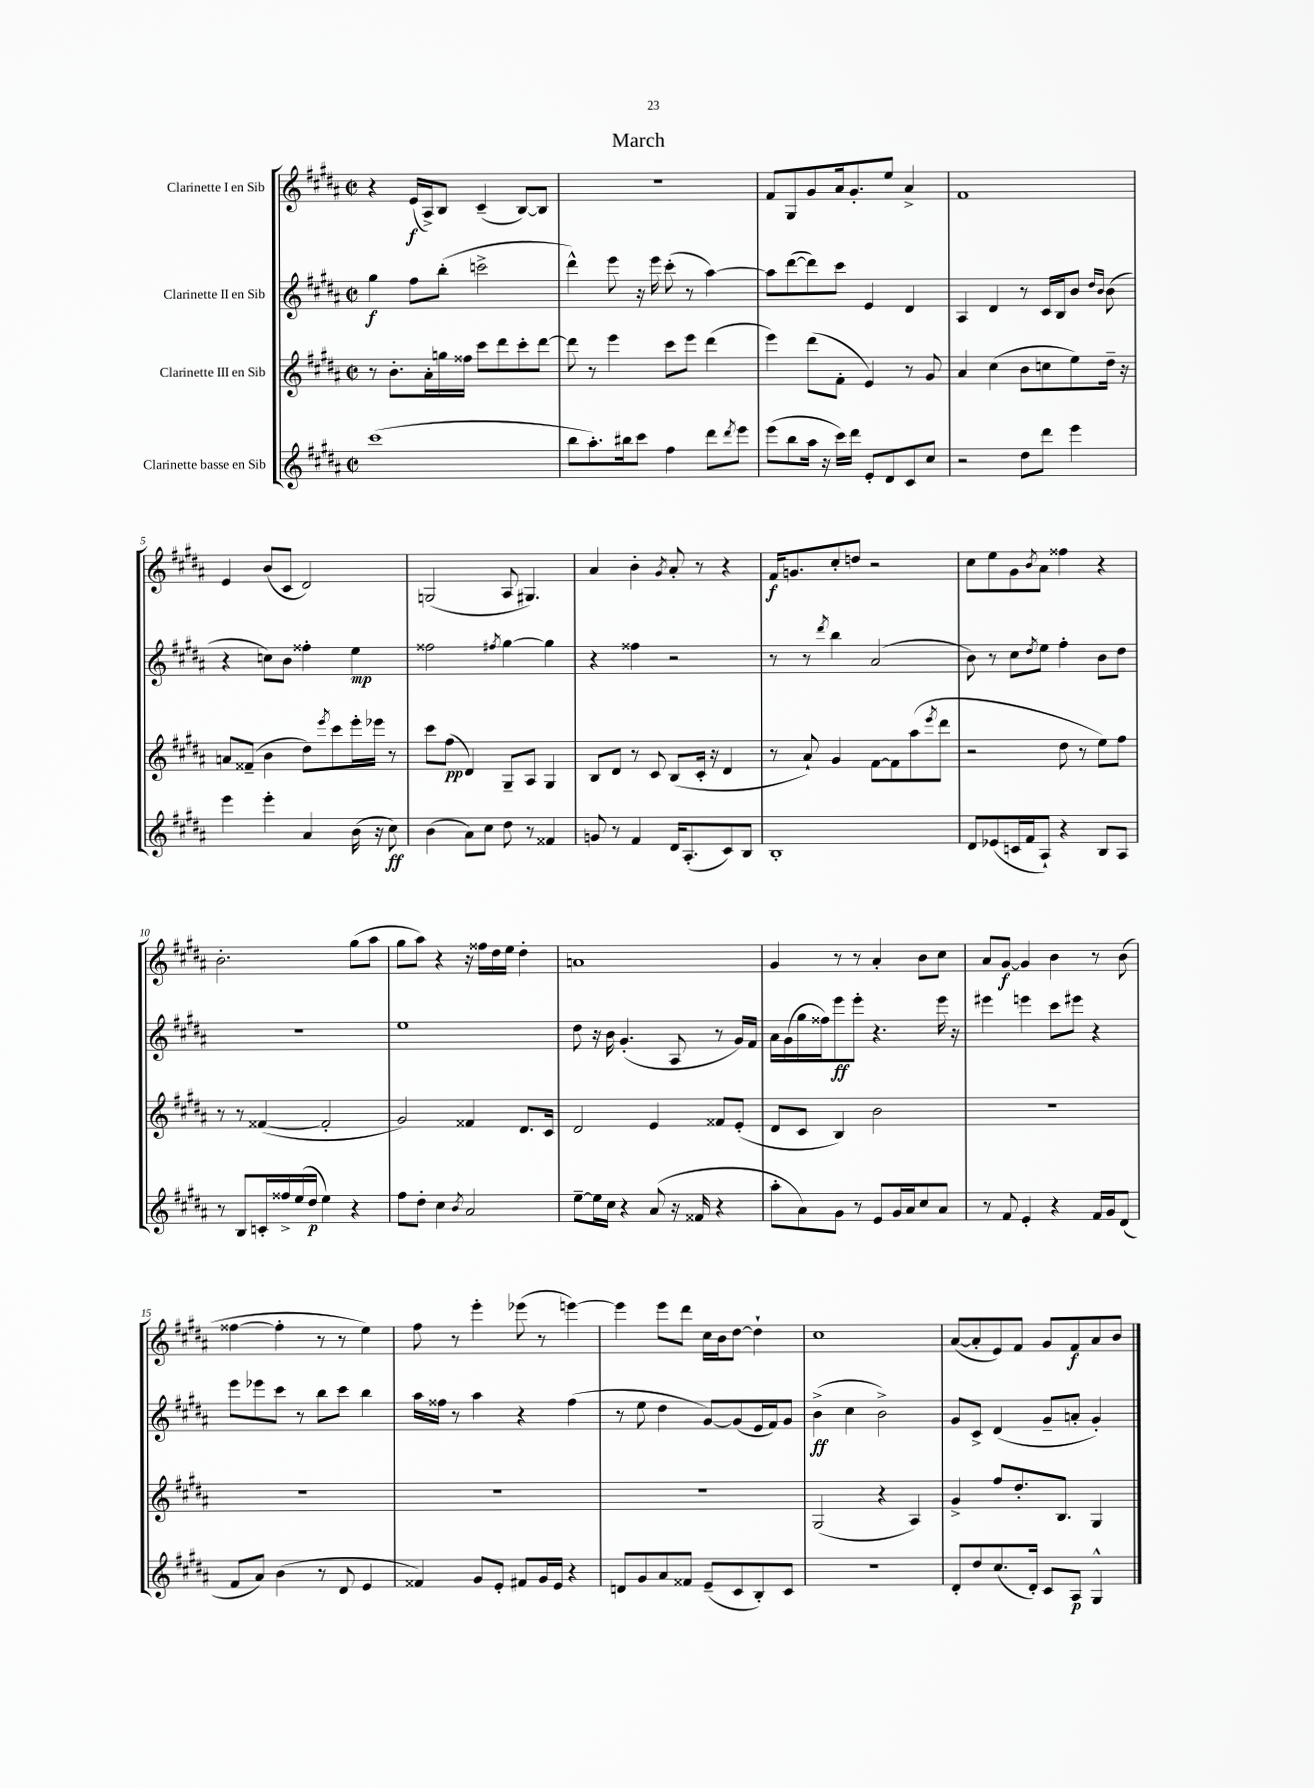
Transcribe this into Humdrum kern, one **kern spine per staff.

**kern	**dynam	**kern	**dynam	**kern	**dynam	**kern	**dynam
*part4	*part4	*part3	*part3	*part2	*part2	*part1	*part1
*staff4	*staff4	*staff3	*staff3	*staff2	*staff2	*staff1	*staff1
*I"Clarinette basse en Sib	*	*I"Clarinette III en Sib	*	*I"Clarinette II en Sib	*	*I"Clarinette I en Sib	*
*clefG2	*	*clefG2	*	*clefG2	*	*clefG2	*
*k[f#c#g#d#a#]	*	*k[f#c#g#d#a#]	*	*k[f#c#g#d#a#]	*	*k[f#c#g#d#a#]	*
*M2/2	*	*M2/2	*	*M2/2	*	*M2/2	*
*met(c|)	*	*met(c|)	*	*met(c|)	*	*met(c|)	*
=1	=1	=1	=1	=1	=1	=1	=1
(1ccc#	.	8r	.	4gg#\	f	4r	.
.	.	8.b'\L	.	.	.	.	.
.	.	.	.	8ff#\L	.	(16e/LL	f
.	.	16a#'\L	.	.	.	16A#^/J)	.
.	.	16ggn\	.	(8bb'\J	.	8B/J	.
.	.	16ff##X\JJ	.	.	.	.	.
.	.	8ccc#\L	.	2cccn^\	.	(4c#~/	.
.	.	8ddd#\	.	.	.	.	.
.	.	8ccc#'\	.	.	.	[8B/L)	.
.	.	[8ddd#\J	.	.	.	8B/J]	.
=2	=2	=2	=2	=2	=2	=2	=2
8bb\L	.	8ddd#\]	.	4ddd#^^\)	.	1r	.
8.aa#'\)	.	8r	.	.	.	.	.
.	.	4eee\	.	8eee\	.	.	.
16bb#X\k	.	.	.	.	.	.	.
8ccc#\J	.	.	.	16r	.	.	.
.	.	.	.	16eee\	.	.	.
4ff#\	.	8ccc#\L	.	(8ccc#'\	.	.	.
.	.	8eee\J	.	8r	.	.	.
8ddd#\L	.	(4ddd#\	.	[4aa#\)	.	.	.
8qddd#/	.	.	.	.	.	.	.
8eee\J	.	.	.	.	.	.	.
=3	=3	=3	=3	=3	=3	=3	=3
(8eee\L	.	4eee\)	.	8aa#\L]	.	8f#/L	.
8bb\	.	.	.	([8ddd#\	.	8G#/	.
16aa#\Jk	.	(8ddd#\L	.	8ddd#\])	.	8g#/	.
16r	.	.	.	.	.	.	.
16ccc#\LL)	.	8f#'\J	.	8ccc#\J	.	16a#/k	.
16ddd#\JJ	.	.	.	.	.	8.g#'/	.
8e'/L	.	4e/)	.	4e/	.	.	.
8d#/	.	.	.	.	.	8ee/J	.
8c#/	.	8r	.	4d#/	.	4a#^/	.
8cc#/J	.	8g#/	.	.	.	.	.
=4	=4	=4	=4	=4	=4	=4	=4
2r	.	4a#/	.	4A#/	.	1f#	.
.	.	(4cc#\	.	4d#/	.	.	.
8dd#\L	.	8b\L	.	8r	.	.	.
8ddd#\J	.	8ccn\	.	16c#/LL	.	.	.
.	.	.	.	16B/J	.	.	.
4eee\	.	8ee\)	.	8b/J	.	.	.
.	.	.	.	16qqdd#/LL	.	.	.
.	.	.	.	16qqb/JJ	.	.	.
.	.	16dd#~\Jk	.	(8b\	.	.	.
.	.	16r	.	.	.	.	.
!!LO:LB:g=z
=5	=5	=5	=5	=5	=5	=5	=5
4eee\	.	8an/L	.	4r	.	4e/	.
.	.	(8f##X~/J	.	.	.	.	.
4eee'\	.	4b\	.	8ccn\L)	.	(8b/L	.
.	.	.	.	8b\J	.	8c#/J	.
4a#/	.	8dd#\L)	.	4ff##X'\	.	2d#/)	.
.	.	8qeee/	.	.	.	.	.
.	.	8ccc#\	.	.	.	.	.
(16b\	.	16eee'\L	.	4ee\	mp	.	.
16r	.	16eee-X\JJ	.	.	.	.	.
8cc#\)	ff	8r	.	.	.	.	.
=6	=6	=6	=6	=6	=6	=6	=6
(4b\	.	8ccc#\L	.	2ff##X\	.	(2Gn/	.
.	.	(8ff#\J	pp	.	.	.	.
8a#\L)	.	4d#/)	.	.	.	.	.
8cc#\J	.	.	.	.	.	.	.
.	.	.	.	8qff#X/	.	.	.
8dd#\	.	8G#~/L	.	[4gg#\	.	8A#/	.
8r	.	8A#/J	.	.	.	4.G#X/)	.
4f##X/	.	4G#/	.	4gg#\]	.	.	.
=7	=7	=7	=7	=7	=7	=7	=7
8gn/	.	8B/L	.	4r	.	4a#/	.
8r	.	8d#/J	.	.	.	.	.
4f#/	.	8r	.	4ff##X\	.	4b'\	.
.	.	8c#/	.	.	.	.	.
.	.	.	.	.	.	8qg#/	.
16d#/KL	.	(8B/L	.	2r	.	8a#'/	.
(8.A#'/	.	.	.	.	.	.	.
.	.	16c#'/Jk	.	.	.	8r	.
.	.	16r	.	.	.	.	.
8c#/)	.	4d#/	.	.	.	4r	.
8B/J	.	.	.	.	.	.	.
=8	=8	=8	=8	=8	=8	=8	=8
1B'	.	8r	.	8r	.	16f#/KL	f
.	.	.	.	.	.	8.gn/	.
.	.	8a#`/)	.	8r	.	.	.
.	.	.	.	8qddd#/	.	.	.
.	.	4g#/	.	4bb\	.	8cc#'/	.
.	.	.	.	.	.	8ddn/J	.
.	.	[8f#\L	.	(2a#/	.	2r	.
.	.	8f#\]	.	.	.	.	.
.	.	(8aa#\	.	.	.	.	.
.	.	8qeee/	.	.	.	.	.
.	.	8ddd#\J	.	.	.	.	.
=9	=9	=9	=9	=9	=9	=9	=9
8d#/L	.	2r	.	8b\)	.	8cc#\L	.
(8e-X/	.	.	.	8r	.	8ee\	.
16cn/L	.	.	.	8cc#\L	.	8g#\	.
16f#/J	.	.	.	.	.	.	.
.	.	.	.	8qdd#/	.	8qb/	.
8A#`/J)	.	.	.	8ee\J	.	8a#\J	.
4r	.	8dd#\	.	4ff#'\	.	4ff##X\	.
.	.	8r	.	.	.	.	.
8B/L	.	8ee\L)	.	8b\L	.	4r	.
8A#/J	.	8ff#\J	.	8dd#\J	.	.	.
!!LO:LB:g=z
=10	=10	=10	=10	=10	=10	=10	=10
8r	.	8r	.	1r	.	2.b'\	.
8B/L	.	8r	.	.	.	.	.
16cn'/L	.	([4f##X/	.	.	.	.	.
16ff##X^/	.	.	.	.	.	.	.
(16ee/	.	.	.	.	.	.	.
16dd#/JJ	p	.	.	.	.	.	.
4ee\)	.	2f##'/]	.	.	.	.	.
4r	.	.	.	.	.	(8gg#\L	.
.	.	.	.	.	.	8aa#\J	.
=11	=11	=11	=11	=11	=11	=11	=11
8ff#\L	.	2g#/)	.	1ee	.	8gg#\L	.
8dd#'\J	.	.	.	.	.	8aa#\J)	.
4cc#\	.	.	.	.	.	4r	.
8qb/	.	.	.	.	.	.	.
2a#/	.	4f##X/	.	.	.	16r	.
.	.	.	.	.	.	16ff##X\LL	.
.	.	.	.	.	.	16dd#\	.
.	.	.	.	.	.	16ee\JJ	.
.	.	8.d#/L	.	.	.	4dd#'\	.
.	.	16c#/Jk	.	.	.	.	.
=12	=12	=12	=12	=12	=12	=12	=12
[8ee~\L	.	2d#/	.	8dd#\	.	1an	.
16ee\L]	.	.	.	16r	.	.	.
16cc#\JJ	.	.	.	16b\	.	.	.
4r	.	.	.	(4.g#'/	.	.	.
(8a#/	.	4e/	.	.	.	.	.
16r	.	.	.	8A#/	.	.	.
16f##X/	.	.	.	.	.	.	.
4r	.	8f##X/L	.	8r	.	.	.
.	.	(8e'/J	.	16g#/LL)	.	.	.
.	.	.	.	16f#/JJ	.	.	.
=13	=13	=13	=13	=13	=13	=13	=13
8aa#'\L	.	8d#/L	.	16a#\LL	.	4g#/	.
.	.	.	.	(16g#\	.	.	.
8a#\)	.	8c#/J	.	16gg#\	.	.	.
.	.	.	.	16ff##X\J)	.	.	.
8g#\J	.	4B/)	.	8eee\	ff	8r	.
8r	.	.	.	8eee'\J	.	8r	.
8e/L	.	2b\	.	4.r	.	4a#'/	.
16g#/L	.	.	.	.	.	.	.
16a#/J	.	.	.	.	.	.	.
8cc#/	.	.	.	.	.	8b\L	.
8a#/J	.	.	.	16eee\	.	8cc#\J	.
.	.	.	.	16r	.	.	.
=14	=14	=14	=14	=14	=14	=14	=14
8r	.	1r	.	4eee#X\	.	8a#/L	.
8f#/	.	.	.	.	.	[8g#/J	f
4e'/	.	.	.	4eeen\	.	4g#/]	.
4r	.	.	.	8ccc#\L	.	4b\	.
.	.	.	.	8eee#X\J	.	.	.
16f#/LL	.	.	.	4r	.	8r	.
16g#/J	.	.	.	.	.	.	.
(8d#/J	.	.	.	.	.	(8b\	.
!!LO:LB:g=z
=15	=15	=15	=15	=15	=15	=15	=15
8f#/L	.	1r	.	8eee\L	.	[4ff##X\	.
8a#/J)	.	.	.	8eee-X\	.	.	.
(4b\	.	.	.	8ccc#\J	.	4ff##'\]	.
.	.	.	.	8r	.	.	.
8r	.	.	.	8bb\L	.	8r	.
8d#/	.	.	.	8ccc#\J	.	8r	.
4e/	.	.	.	4bb\	.	4ee\)	.
=16	=16	=16	=16	=16	=16	=16	=16
4f##X/)	.	1r	.	16aa#\LL	.	8ff#\	.
.	.	.	.	16ff##X\JJ	.	.	.
.	.	.	.	8r	.	8r	.
8g#/L	.	.	.	4aa#\	.	4eee'\	.
8e'/J	.	.	.	.	.	.	.
8f#X/L	.	.	.	4r	.	(8eee-X\	.
16g#/L	.	.	.	.	.	8r	.
16e/JJ	.	.	.	.	.	.	.
4r	.	.	.	(4ff##\	.	[4eeen\)	.
=17	=17	=17	=17	=17	=17	=17	=17
8dn/L	.	1r	.	8r	.	4eee\]	.
8g#/	.	.	.	8ee\	.	.	.
8a#/	.	.	.	4dd#\	.	8eee\L	.
8f##X/J	.	.	.	.	.	8ddd#\J	.
(8e~/L	.	.	.	[8g#/L)	.	16cc#\LL	.
.	.	.	.	.	.	16b\J	.
8c#/	.	.	.	(8g#/]	.	[8dd#\J	.
8B'/)	.	.	.	16e/L	.	4dd#`\]	.
.	.	.	.	16f#/J)	.	.	.
8c#/J	.	.	.	8g#/J	.	.	.
=18	=18	=18	=18	=18	=18	=18	=18
1r	.	(2G#/	.	(4b^\	ff	1cc#	.
.	.	.	.	4cc#\	.	.	.
.	.	4r	.	2b^\)	.	.	.
.	.	4A#/)	.	.	.	.	.
=19	=19	=19	=19	=19	=19	=19	=19
8d#'/L	.	4g#^/	.	8g#/L	.	([8a#/L	.
8dd#/	.	.	.	8c#^/J	.	8a#'/]	.
(8.cc#/	.	8ff#/L	.	(4d#/	.	8e/)	.
.	.	8.dd#'/	.	.	.	8f#/J	.
16d#'/Jk)	.	.	.	.	.	.	.
8c#/L	.	.	.	8g#~/L	.	8g#/L	.
.	.	8.B/J	.	.	.	.	.
8A#/J	p	.	.	8an'/J	.	8f#/	f
4G#^^/	.	4G#/	.	4g#'/)	.	8a#/	.
.	.	.	.	.	.	8b/J	.
==	==	==	==	==	==	==	==
*-	*-	*-	*-	*-	*-	*-	*-
